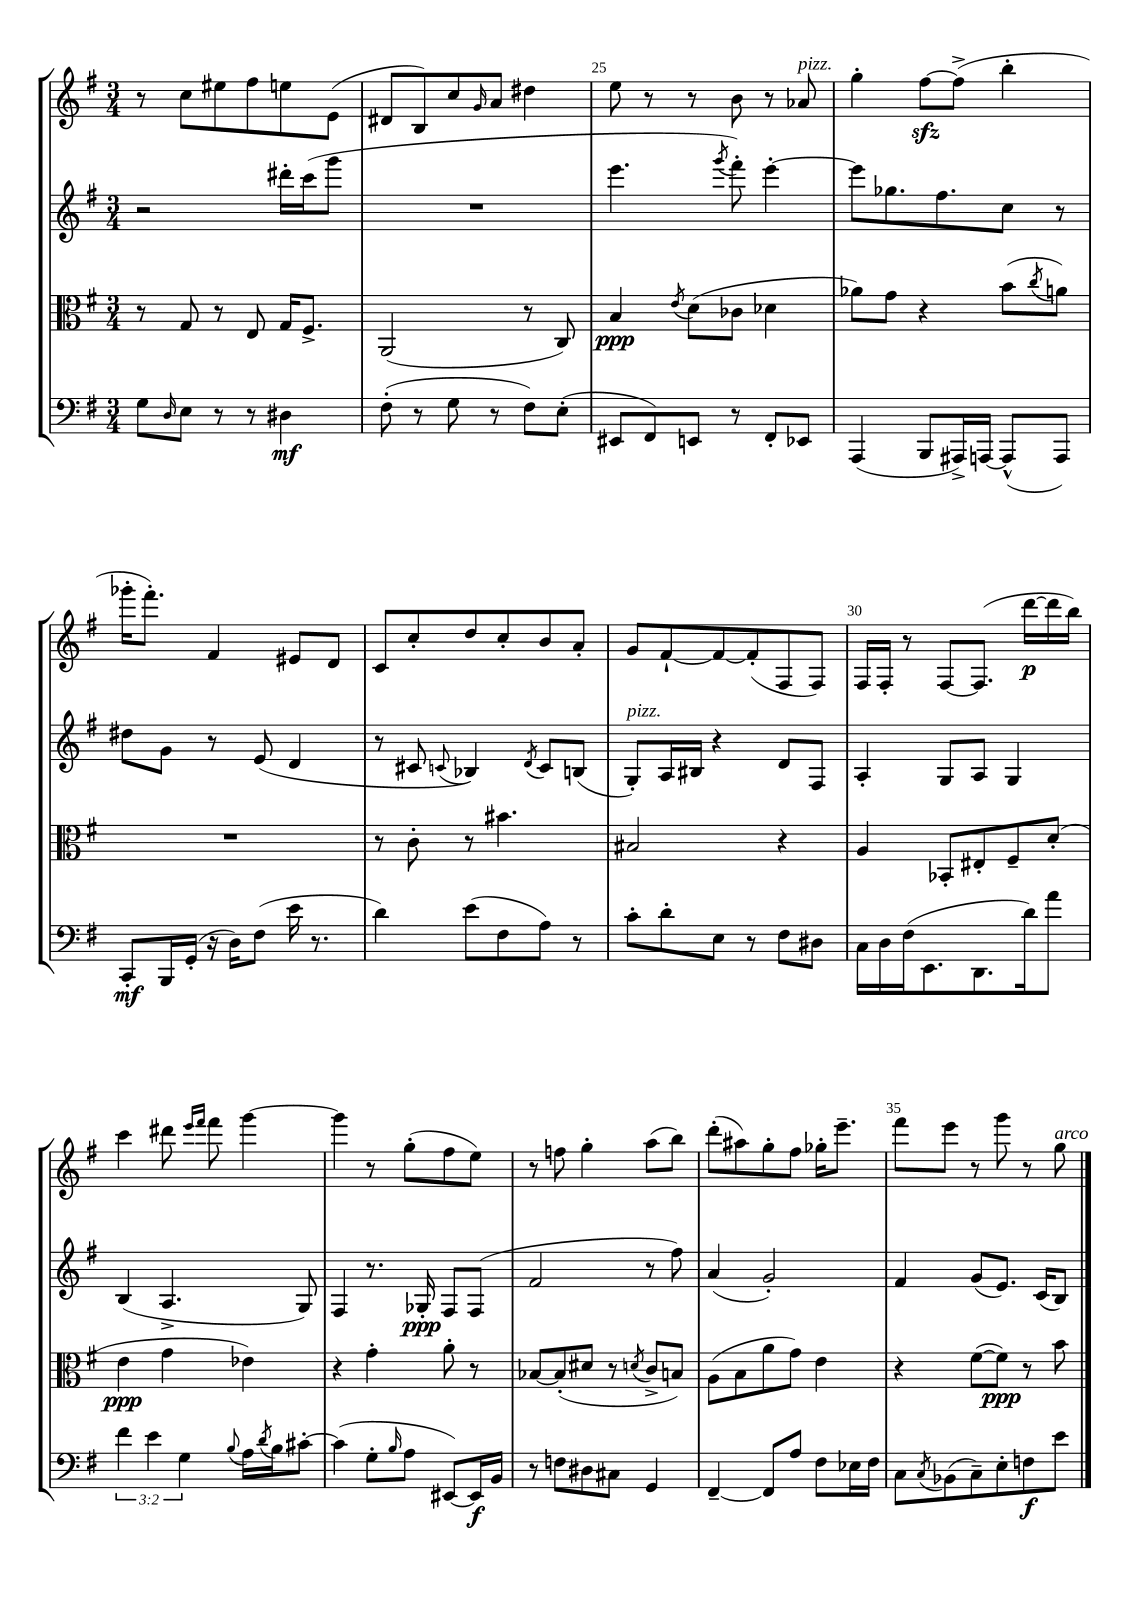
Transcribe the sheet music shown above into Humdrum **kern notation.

**kern	**kern	**kern	**kern
*staff4	*staff3	*staff2	*staff1
*clefF4	*clefC3	*clefG2	*clefG2
*k[f#]	*k[f#]	*k[f#]	*k[f#]
*M3/4	*M3/4	*M3/4	*M3/4
8G\L	8r	2r	8r
16qqD/	.	.	.
8E\J	8G/	.	8cc\L
8r	8r	.	8ee#\
8r	8E/	.	8ff#\
4D#\	16G/LK	16ddd#'\LL	8ee\
.	8.F#^/J	(16ccc\J	.
.	.	8ggg\J	(8e\J
=	=	=	=
(8F#'\	(2AA/	2.r	8d#/L
8r	.	.	8B/)
8G\	.	.	8cc/
.	.	.	16qqg/
8r	.	.	8a/J
8F#\L)	8r	.	4dd#\
(8E'\J	8C/)	.	.
=	=	=	=
8EE#/L	4B/	4.eee\	8ee\
8FF#/)	.	.	8r
.	8qe/	.	.
8EE/J	(8d\L	.	8r
.	.	8qggg/	.
8r	8c-\J	8fff#'\)	8b\
8FF#'/L	4d-\	[4eee'\	8r
8EE-/J	.	.	8a-/
=	=	=	=
(4AAA/	8a-\L)	8eee\]L	4gg'\
.	8g\J	8.gg-\	.
8BBB/L	4r	.	[8ff#\L
.	.	8.ff#\	.
16AAA#^/L)	.	.	(8ff#^\]J
[16AAA/JJ	.	.	.
(8AAA^^/]L	(8b\L	8cc\J	4bb'\
.	8qcc/	.	.
8AAA/J)	8a\J)	8r	.
=	=	=	=
8CC'/L	2.r	8dd#\L	16ggg-'\LK
.	.	.	8.fff#'\J)
16BBB/L	.	8g\J	.
(16GG'/JJ	.	.	.
16r	.	8r	4f#/
16D\LK)	.	.	.
(8F#\J	.	(8e/	.
16e\	.	4d/	8e#/L
8.r	.	.	.
.	.	.	8d/J
=	=	=	=
4d\)	8r	8r	8c/L
.	8c'\	8c#/	8cc'/
.	.	8qqc/	.
(8e\L	8r	4B-/)	8dd/
8F#\	4.b#\	.	8cc'/
.	.	8qd/	.
8A\J)	.	8c/L	8b/
8r	.	(8B/J	8a'/J
=	=	=	=
8c'\L	2B#/	8G'/L)	8g/L
8d'\	.	16A/L	[8f#`/
.	.	16B#/JJ	.
8E\J	.	4r	8f#/_
8r	.	.	(8f#'/]
8F#\L	4r	8d/L	8F#/
8D#\J	.	8F#/J	8F#/J)
=	=	=	=
16C\LL	4A/	4A'/	16F#/LL
16D\	.	.	16F#'/JJ
(16F#\J	.	.	8r
8.EE\	.	.	.
.	8BB-'/L	8G/L	[8F#/L
8.DD\	8E#'/	8A/J	(8.F#/]J
.	8F#~/	4G/	.
16d\k)	.	.	[16ddd\LL
8a\J	(8d'/J	.	16ddd\]
.	.	.	16bb\JJ)
=	=	=	=
6f#\	4e\	(4B/	4ccc\
6e\	.	.	.
.	4g\	4.A^/	8ddd#\
6G\	.	.	.
.	.	.	16qqeee/LL
.	.	.	16qqfff#/JJ
.	.	.	8fff#\
8qqB/	.	.	.
16A\LL	4e-\)	.	[4ggg\
8qd/	.	.	.
16B\J	.	.	.
[8c#'\J	.	8G/)	.
=	=	=	=
(4c#\]	4r	4F#/	4ggg\]
8G'\L	4g'\	8.r	8r
16qqB/	.	.	.
8A\J	.	.	(8gg'\L
.	.	16G-'/	.
[8EE#/L)	8a'\	8F#/L	8ff#\
16EE#/]L	8r	(8F#/J	8ee\J)
16BB/JJ	.	.	.
=	=	=	=
8r	[8B-/L	2f#/	8r
8F\L	(8B-'/]	.	8ff\
8D#\	8d#/J	.	4gg'\
8C#\J	8r	.	.
.	8qd/	.	.
4GG/	8c^/L	8r	(8aa\L
.	8B/J)	8ff#\)	8bb\J)
=	=	=	=
[4FF#~/	(8A\L	(4a/	(8ddd'\L
.	8B\	.	8aa#\)
8FF#/]L	8a\	2g'/)	8gg'\
8A/J	8g\J)	.	8ff#\J
8F#\L	4e\	.	16gg-'\LK
.	.	.	8.eee~\J
16E-\L	.	.	.
16F#\JJ	.	.	.
=	=	=	=
8C\L	4r	4f#/	8fff#\L
8qC/	.	.	.
(8BB-\	.	.	8eee\J
8C~\)	([8f#\L	(8g/L	8r
8E'\	8f#\]J)	8.e/J)	8ggg\
8F\	8r	.	8r
.	.	(16c/LK	.
8e\J	8b\	8B/J)	8gg\
==	==	==	==
*-	*-	*-	*-
